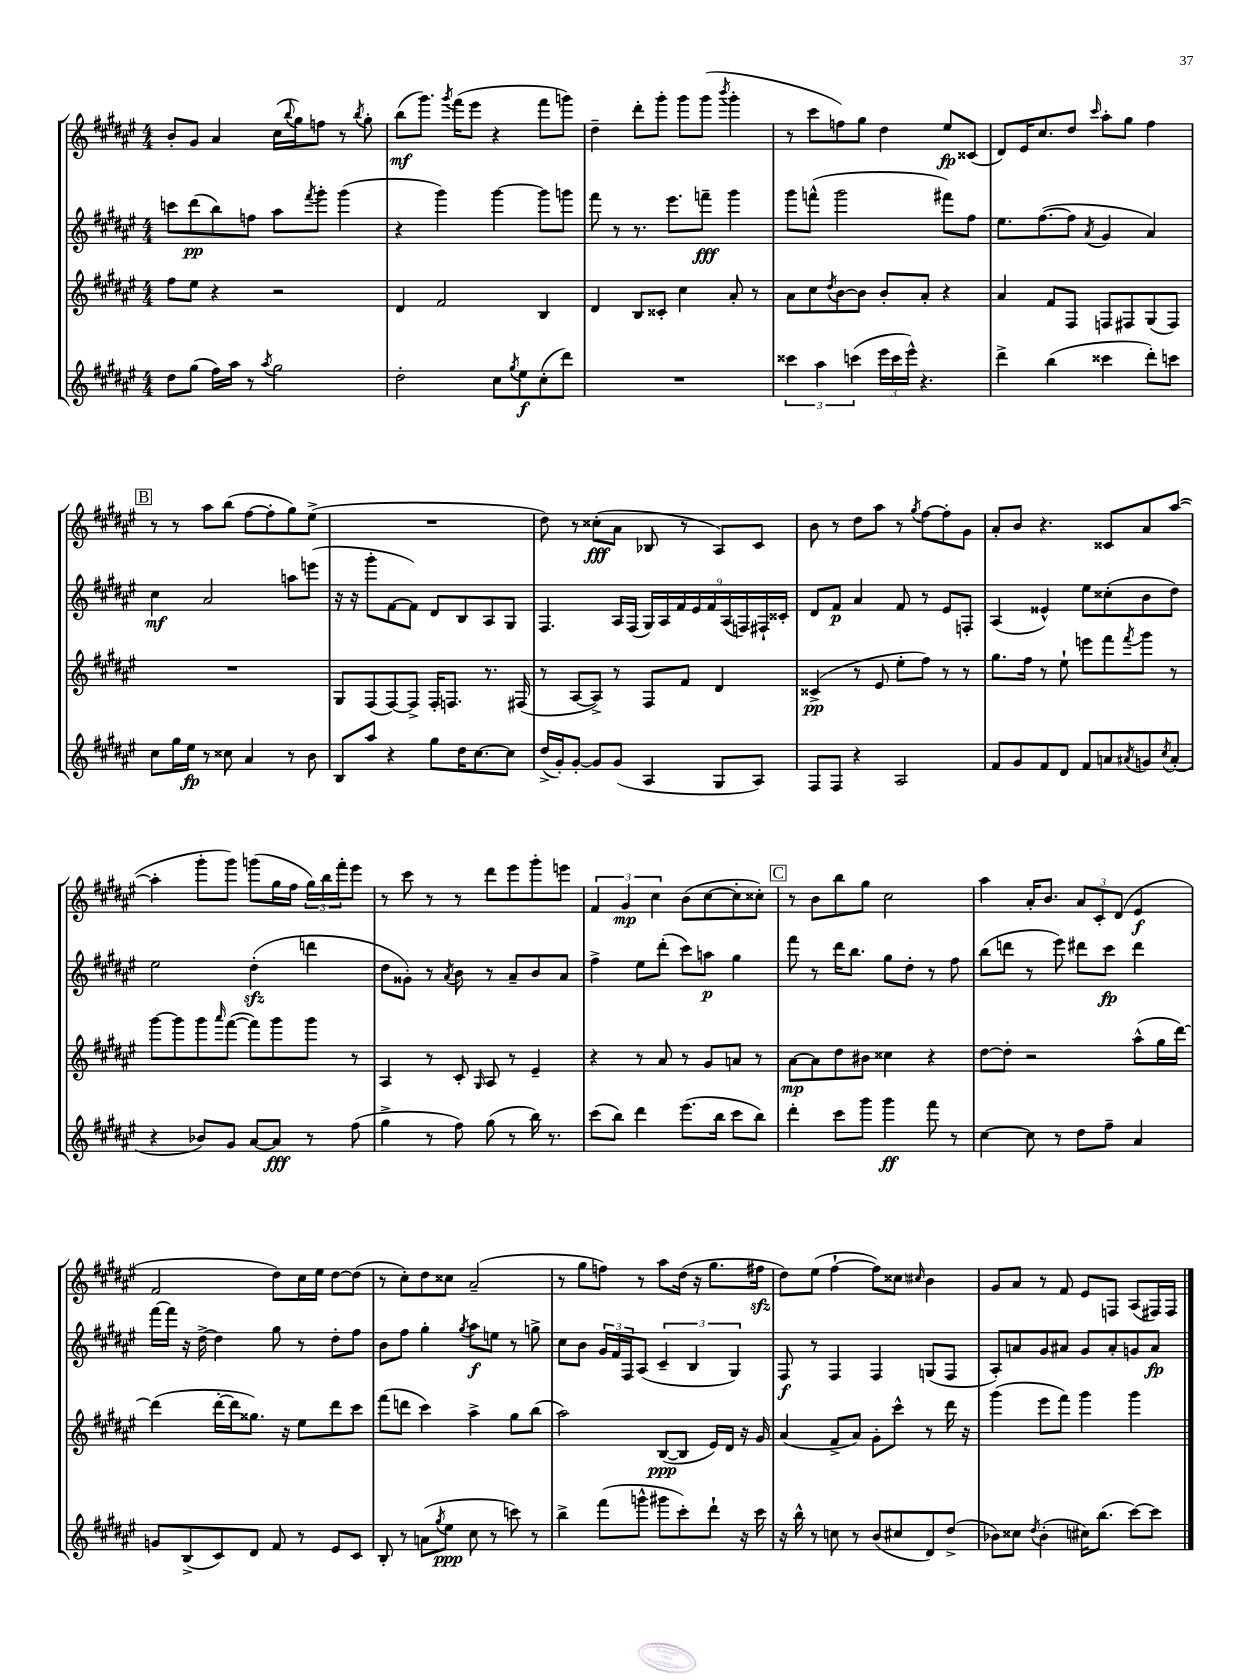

**kern	**dynam	**kern	**dynam	**kern	**dynam	**kern	**dynam
*part4	*part4	*part3	*part3	*part2	*part2	*part1	*part1
*staff4	*staff4	*staff3	*staff3	*staff2	*staff2	*staff1	*staff1
*clefG2	*	*clefG2	*	*clefG2	*	*clefG2	*
*k[f#c#g#d#a#e#]	*	*k[f#c#g#d#a#e#]	*	*k[f#c#g#d#a#e#]	*	*k[f#c#g#d#a#e#]	*
*M4/4	*	*M4/4	*	*M4/4	*	*M4/4	*
=42	=42	=42	=42	=42	=42	=42	=42
8dd#\L	.	8ff#\L	.	8cccn\L	.	8b'/L	.
(8gg#\J	.	8ee#\J	.	(8ddd#\	pp	8g#/J	.
16ff#\LL)	.	4r	.	8bb\)	.	4a#/	.
16aa#\JJ	.	.	.	.	.	.	.
8r	.	.	.	8ffn\J	.	.	.
8qaa#/	.	.	.	.	.	.	.
2gg#\	.	2r	.	8aa#\L	.	(16cc#\LL	.
.	.	.	.	.	.	8qqbb/	.
.	.	.	.	.	.	16gg#\J)	.
.	.	.	.	8qfff#/	.	.	.
.	.	.	.	8ggg#'\J	.	8ffn\J	.
.	.	.	.	(4ggg#\	.	8r	.
.	.	.	.	.	.	8qbb/	.
.	.	.	.	.	.	8gg#'\	.
=43	=43	=43	=43	=43	=43	=43	=43
2dd#'\	.	4d#/	.	4r	.	(8bb\L	mf
.	.	.	.	.	.	8.ggg#\J)	.
.	.	2f#/	.	4ggg#\)	.	.	.
.	.	.	.	.	.	8qggg#/	.
.	.	.	.	.	.	(16fff#\KL	.
.	.	.	.	.	.	8eee#\J	.
8cc#\L	.	.	.	[4ggg#\	.	4r	.
8qgg#/	.	.	.	.	.	.	.
8ee#\	f	.	.	.	.	.	.
(8cc#'\	.	4B/	.	8ggg#\L]	.	8fff#\L	.
8ddd#\J)	.	.	.	8gggn\J	.	8gggn\J)	.
=44	=44	=44	=44	=44	=44	=44	=44
1r	.	4d#/	.	8fff#\	.	4dd#~\	.
.	.	.	.	8r	.	.	.
.	.	8B/L	.	8.r	.	8ddd#'\L	.
.	.	8c##X'/J	.	.	.	8ggg#'\J	.
.	.	.	.	8.eee#\L	.	.	.
.	.	4cc#\	.	.	.	8ggg#\L	.
.	.	.	.	8fffn~\J	fff	(8ggg#\J	.
.	.	.	.	.	.	8qbbb/	.
.	.	8a#'/	.	4ggg#\	.	4ggg#'\	.
.	.	8r	.	.	.	.	.
=45	=45	=45	=45	=45	=45	=45	=45
6ccc##X\	.	8a#\L	.	8ggg#\L	.	8r	.
.	.	8cc#\	.	(8fffn^^\J	.	8ccc#\L	.
6aa#\	.	.	.	.	.	.	.
.	.	8qdd#/	.	.	.	.	.
.	.	[8b\	.	2ggg#\	.	8ffn\)	.
(6cccn\	.	.	.	.	.	.	.
.	.	8b\J]	.	.	.	8gg#\J	.
24eee#\LL	.	8b'/L	.	.	.	4dd#\	.
24ccc\	.	.	.	.	.	.	.
24eee#^^\JJ)	.	.	.	.	.	.	.
4.r	.	8a#'/J	.	.	.	.	.
.	.	4r	.	8fff#X\L)	.	8ee#/L	fp
.	.	.	.	8ff#\J	.	(8c##X/J	.
=46	=46	=46	=46	=46	=46	=46	=46
4ddd#^\	.	4a#/	.	8.ee#\L	.	8d#/L)	.
.	.	.	.	.	.	16e#/K	.
.	.	.	.	([8.ff#\	.	8.cc#/	.
(4bb\	.	8f#/L	.	.	.	.	.
.	.	8F#/J	.	8ff#\J]	.	8dd#/J	.
.	.	.	.	8qa#/	.	16qqccc#/	.
4ccc##X\	.	8Fn/L	.	4g#/	.	8aa#'\L	.
.	.	8F#X/	.	.	.	8gg#\J	.
8ddd#'\L)	.	(8G#/	.	4a#/)	.	4ff#\	.
8cccn\J	.	8F#/J)	.	.	.	.	.
!!LO:LB:g=z
!!LO:REH:place=s1:t=B
=47	=47	=47	=47	=47	=47	=47	=47
8cc#\L	.	1r	.	4cc#\	mf	8r	.
16gg#\L	.	.	.	.	.	8r	.
16ee#\JJ	fp	.	.	.	.	.	.
8r	.	.	.	2a#/	.	8aa#\L	.
8cc##X\	.	.	.	.	.	(8bb\J	.
4a#/	.	.	.	.	.	[8ff#\L	.
.	.	.	.	.	.	8ff#'\]	.
8r	.	.	.	8aan\L	.	8gg#\)	.
8b\	.	.	.	(8eeen\J	.	(8ee#^\J	.
=48	=48	=48	=48	=48	=48	=48	=48
8B/L	.	8G#/L	.	16r	.	1r	.
.	.	.	.	16r	.	.	.
8aa#/J	.	(8F#/	.	8ggg#'\L	.	.	.
4r	.	[8F#/)	.	[8f#\	.	.	.
.	.	8F#^/J]	.	8f#\J])	.	.	.
8gg#\L	.	16F#'/KL	.	8d#/L	.	.	.
.	.	8.Fn/J	.	.	.	.	.
16dd#\K	.	.	.	8B/	.	.	.
[8.cc#\	.	.	.	.	.	.	.
.	.	8.r	.	8A#/	.	.	.
8cc#\J]	.	.	.	8G#/J	.	.	.
.	.	(16F#X/	.	.	.	.	.
=49	=49	=49	=49	=49	=49	=49	=49
(16dd#^/LL	.	8r	.	4.F#/	.	8dd#\)	.
16g#'/J)	.	.	.	.	.	.	.
[8g#'/J	.	[8A#/L	.	.	.	8r	.
8g#/L]	.	8A#^/J])	.	.	.	(8cc##X'\L	fff
(8g#/J	.	8r	.	16A#/LL	.	8a#\J	.
.	.	.	.	(16F#/JJ	.	.	.
4A#/	.	8F#/L	.	18G#/LL)	.	8B-X/	.
.	.	.	.	18A#/	.	.	.
.	.	.	.	18f#/	.	.	.
.	.	8f#/J	.	.	.	8r	.
.	.	.	.	18e#/	.	.	.
.	.	.	.	18f#/	.	.	.
8G#/L	.	4d#/	.	.	.	8A#/L)	.
.	.	.	.	(18A#/	.	.	.
.	.	.	.	18Fn/)	.	.	.
8A#/J)	.	.	.	.	.	8c#/J	.
.	.	.	.	18F#X`/	.	.	.
.	.	.	.	18c##X'/JJ	.	.	.
=50	=50	=50	=50	=50	=50	=50	=50
8F#/L	.	(4c##X^/	pp	8d#/L	.	8b\	.
8F#/J	.	.	.	8f#/J	p	8r	.
4r	.	8r	.	4a#/	.	8dd#\L	.
.	.	8e#/	.	.	.	8aa#\J	.
2A#/	.	8ee#'\L	.	8f#/	.	8r	.
.	.	.	.	.	.	8qgg#/	.
.	.	8ff#\J)	.	8r	.	[8ff#\L	.
.	.	8r	.	8e#/L	.	8ff#'\]	.
.	.	8r	.	8Fn'/J	.	8g#\J	.
=51	=51	=51	=51	=51	=51	=51	=51
8f#/L	.	8.gg#\L	.	(4A#/	.	8a#'/L	.
8g#/	.	.	.	.	.	8b/J	.
.	.	16ff#\Jk	.	.	.	.	.
8f#/	.	8r	.	4e##X^^/)	.	4.r	.
8d#/J	.	8ee#`\	.	.	.	.	.
8f#/L	.	8eeen\L	.	8ee#\L	.	.	.
8an/	.	8fff#\	.	(8cc##X'\	.	8c##X/L	.
8qa#X/	.	8qfff#/	.	.	.	.	.
8gn/	.	8ggg#\J	.	8b\	.	8a#/	.
8qcc#/	.	.	.	.	.	.	.
(8a#'/J	.	8r	.	8dd#\J)	.	([8aa#/J	.
!!LO:LB:g=z
=52	=52	=52	=52	=52	=52	=52	=52
4r	.	[8ggg#\L	.	2ee#\	.	4aa#'\]	.
.	.	8ggg#\]	.	.	.	.	.
8b-X/L)	.	8ggg#\	.	.	.	8ggg#'\L	.
.	.	16qqaaa#/	.	.	.	.	.
8g#/J	.	([8fff#\J	.	.	.	8ggg#\J)	.
[8a#/L	.	8fff#\L])	.	(4dd#zz'\	.	(8gggn\L	.
8a#/J]	fff	8ggg#\	.	.	.	16gg#\L	.
.	.	.	.	.	.	16ff#\JJ	.
8r	.	8ggg#\J	.	4dddn\	.	24gg#\LL)	.
.	.	.	.	.	.	24bb\	.
.	.	.	.	.	.	24fff#'\J	.
(8ff#\	.	8r	.	.	.	8eee#\J	.
=53	=53	=53	=53	=53	=53	=53	=53
4gg#^\	.	4A#/	.	8dd#\L	.	8r	.
.	.	.	.	8g##X'\J)	.	8ccc#\	.
8r	.	8r	.	8r	.	8r	.
.	.	.	.	8qa#/	.	.	.
8ff#\)	.	8c#'/	.	8b\	.	8r	.
.	.	16qqG#/	.	.	.	.	.
(8gg#\	.	8A#/	.	8r	.	8ddd#\L	.
8r	.	8r	.	8a#~/L	.	8eee#\	.
16bb\)	.	4e#~/	.	8b/	.	8ggg#'\	.
8.r	.	.	.	.	.	.	.
.	.	.	.	8a#/J	.	8eeen\J	.
=54	=54	=54	=54	=54	=54	=54	=54
(8ccc#\L	.	4r	.	4ff#^\	.	6f#/	.
8bb\J)	.	.	.	.	.	.	.
.	.	.	.	.	.	6g#/	mp
4ddd#\	.	8r	.	8ee#\L	.	.	.
.	.	.	.	.	.	6cc#\	.
.	.	8a#/	.	(8ddd#'\J	.	.	.
(8.eee#\L	.	8r	.	8ccc#\L)	.	(8b\L	.
.	.	8g#/L	.	8aan\J	p	[8cc#\	.
16bb\Jk	.	.	.	.	.	.	.
8ccc#\L	.	8an/J	.	4gg#\	.	8cc#'\]	.
8bb\J)	.	8r	.	.	.	8cc##X'\J)	.
!!LO:REH:place=s1:t=C
=55	=55	=55	=55	=55	=55	=55	=55
4ddd#'\	.	[8a#\L	mp	8fff#\	.	8r	.
.	.	8a#\]	.	8r	.	8b\L	.
8ccc#\L	.	8dd#\	.	16ddd#\KL	.	8bb\	.
.	.	.	.	8.bb\J	.	.	.
8ggg#\J	.	8b#X\J	.	.	.	8gg#\J	.
4ggg#\	ff	4cc##X\	.	8gg#\L	.	2cc#\	.
.	.	.	.	8dd#'\J	.	.	.
8fff#\	.	4r	.	8r	.	.	.
8r	.	.	.	8ff#\	.	.	.
=56	=56	=56	=56	=56	=56	=56	=56
[4cc#\	.	[8dd#\L	.	(8bb\L	.	4aa#\	.
.	.	8dd#'\J]	.	8dddn\J	.	.	.
8cc#\]	.	2r	.	8r	.	16a#'/KL	.
.	.	.	.	.	.	8.b/J	.
8r	.	.	.	8eee#\)	.	.	.
8dd#\L	.	.	.	8ddd#X\L	.	12a#/L	.
.	.	.	.	.	.	12c#'/	.
8ff#~\J	.	.	.	8ccc#\J	fp	.	.
.	.	.	.	.	.	(12d#/J	.
4a#/	.	(8aa#^^\L	.	4ddd#\	.	4e#/	f
.	.	16gg#\L	.	.	.	.	.
.	.	[16ddd#\JJ)	.	.	.	.	.
!!LO:LB:g=z
=57	=57	=57	=57	=57	=57	=57	=57
8gn/L	.	(4ddd#\]	.	[16fff#\LL	.	2f#/	.
.	.	.	.	16fff#\JJ]	.	.	.
(8B^/	.	.	.	16r	.	.	.
.	.	.	.	[16dd#^\	.	.	.
8c#/)	.	[16ddd#'\LL	.	4dd#\]	.	.	.
.	.	16ddd#\J]	.	.	.	.	.
8d#/J	.	8.gg##X\J)	.	.	.	.	.
8f#/	.	.	.	8gg#\	.	8dd#\L)	.
.	.	16r	.	.	.	.	.
8r	.	8ee#\L	.	8r	.	16cc#\L	.
.	.	.	.	.	.	16ee#\JJ	.
8e#/L	.	8ddd#\	.	8dd#'\L	.	[8dd#\L	.
8c#/J	.	8ccc#\J	.	8ff#\J	.	(8dd#\J]	.
=58	=58	=58	=58	=58	=58	=58	=58
8B'/	.	(8fff#\L	.	8b\L	.	8r	.
8r	.	8dddn\J	.	8ff#\J	.	8cc#'\L)	.
(8an\L	.	4ccc#\)	.	4gg#'\	.	8dd#\	.
8qgg#/	.	.	.	.	.	.	.
8ee#\J	ppp	.	.	.	.	8cc##X\J	.
.	.	.	.	8qgg#/	.	.	.
8cc#\	.	4aa#^\	.	8aa#\L	f	(2a#~/	.
8r	.	.	.	8een\J	.	.	.
8cccn\)	.	8gg#\L	.	8r	.	.	.
8r	.	(8bb\J	.	8ggn^\	.	.	.
=59	=59	=59	=59	=59	=59	=59	=59
4bb^\	.	2aa#\)	.	8cc#\L	.	8r	.
.	.	.	.	8b\J	.	8gg#\L	.
(8fff#\L	.	.	.	24g#/LL	.	8ffn\J)	.
.	.	.	.	24f#/	.	.	.
.	.	.	.	24F#/J	.	.	.
8gggn^^\J	.	.	.	(8A#/J	.	8r	.
8ggg#X\L	.	([8B/L	ppp	6c#~/	.	8aa#\L	.
8ccc#'\)	.	8B/J]	.	.	.	(16dd#\Jk	.
.	.	.	.	6B/	.	.	.
.	.	.	.	.	.	16r	.
8ddd#`\J	.	16e#/LL)	.	.	.	8.gg#\L	.
.	.	16d#/JJ	.	.	.	.	.
.	.	.	.	6G#/)	.	.	.
16r	.	16r	.	.	.	.	.
16ccc#\	.	16g#/	.	.	.	16ff#Xzz\Jk	.
=60	=60	=60	=60	=60	=60	=60	=60
16r	.	(4a#/	.	8F#/	f	8dd#\L)	.
16bb^^\	.	.	.	.	.	.	.
8r	.	.	.	8r	.	(8ee#\J	.
8ccn\	.	8f#^/L	.	4F#/	.	[4ff#`\	.
8r	.	8a#/J)	.	.	.	.	.
(8b/L	.	8g#'\L	.	4F#/	.	8ff#\L])	.
8cc#X/	.	8ccc#^^\J	.	.	.	8cc##X\J	.
.	.	.	.	.	.	16qqcc#X/	.
8d#/)	.	8r	.	(8Gn/L	.	4b\	.
(8dd#^/J	.	16ddd#\	.	8F#/J	.	.	.
.	.	16r	.	.	.	.	.
=61	=61	=61	=61	=61	=61	=61	=61
8b-X\L)	.	(4ggg#\	.	8A#'/L)	.	8g#/L	.
8cc##X\J	.	.	.	8an/	.	8a#/J	.
8qdd#/	.	.	.	.	.	.	.
(4b-'\	.	8eee#\L	.	8g#/	.	8r	.
.	.	8fff#\J)	.	8a#X/J	.	8f#/	.
16cc#X\KL)	.	4ggg#\	.	8g#/L	.	8e#/L	.
(8.bb\J	.	.	.	.	.	.	.
.	.	.	.	8a#'/	.	8Fn/J	.
[8ccc#\L)	.	4ggg#\	.	8gn/	.	(8A#/L	.
8ccc#\J]	.	.	.	8a#/J	fp	16F#X/L)	.
.	.	.	.	.	.	16F#/JJ	.
==	==	==	==	==	==	==	==
*-	*-	*-	*-	*-	*-	*-	*-
